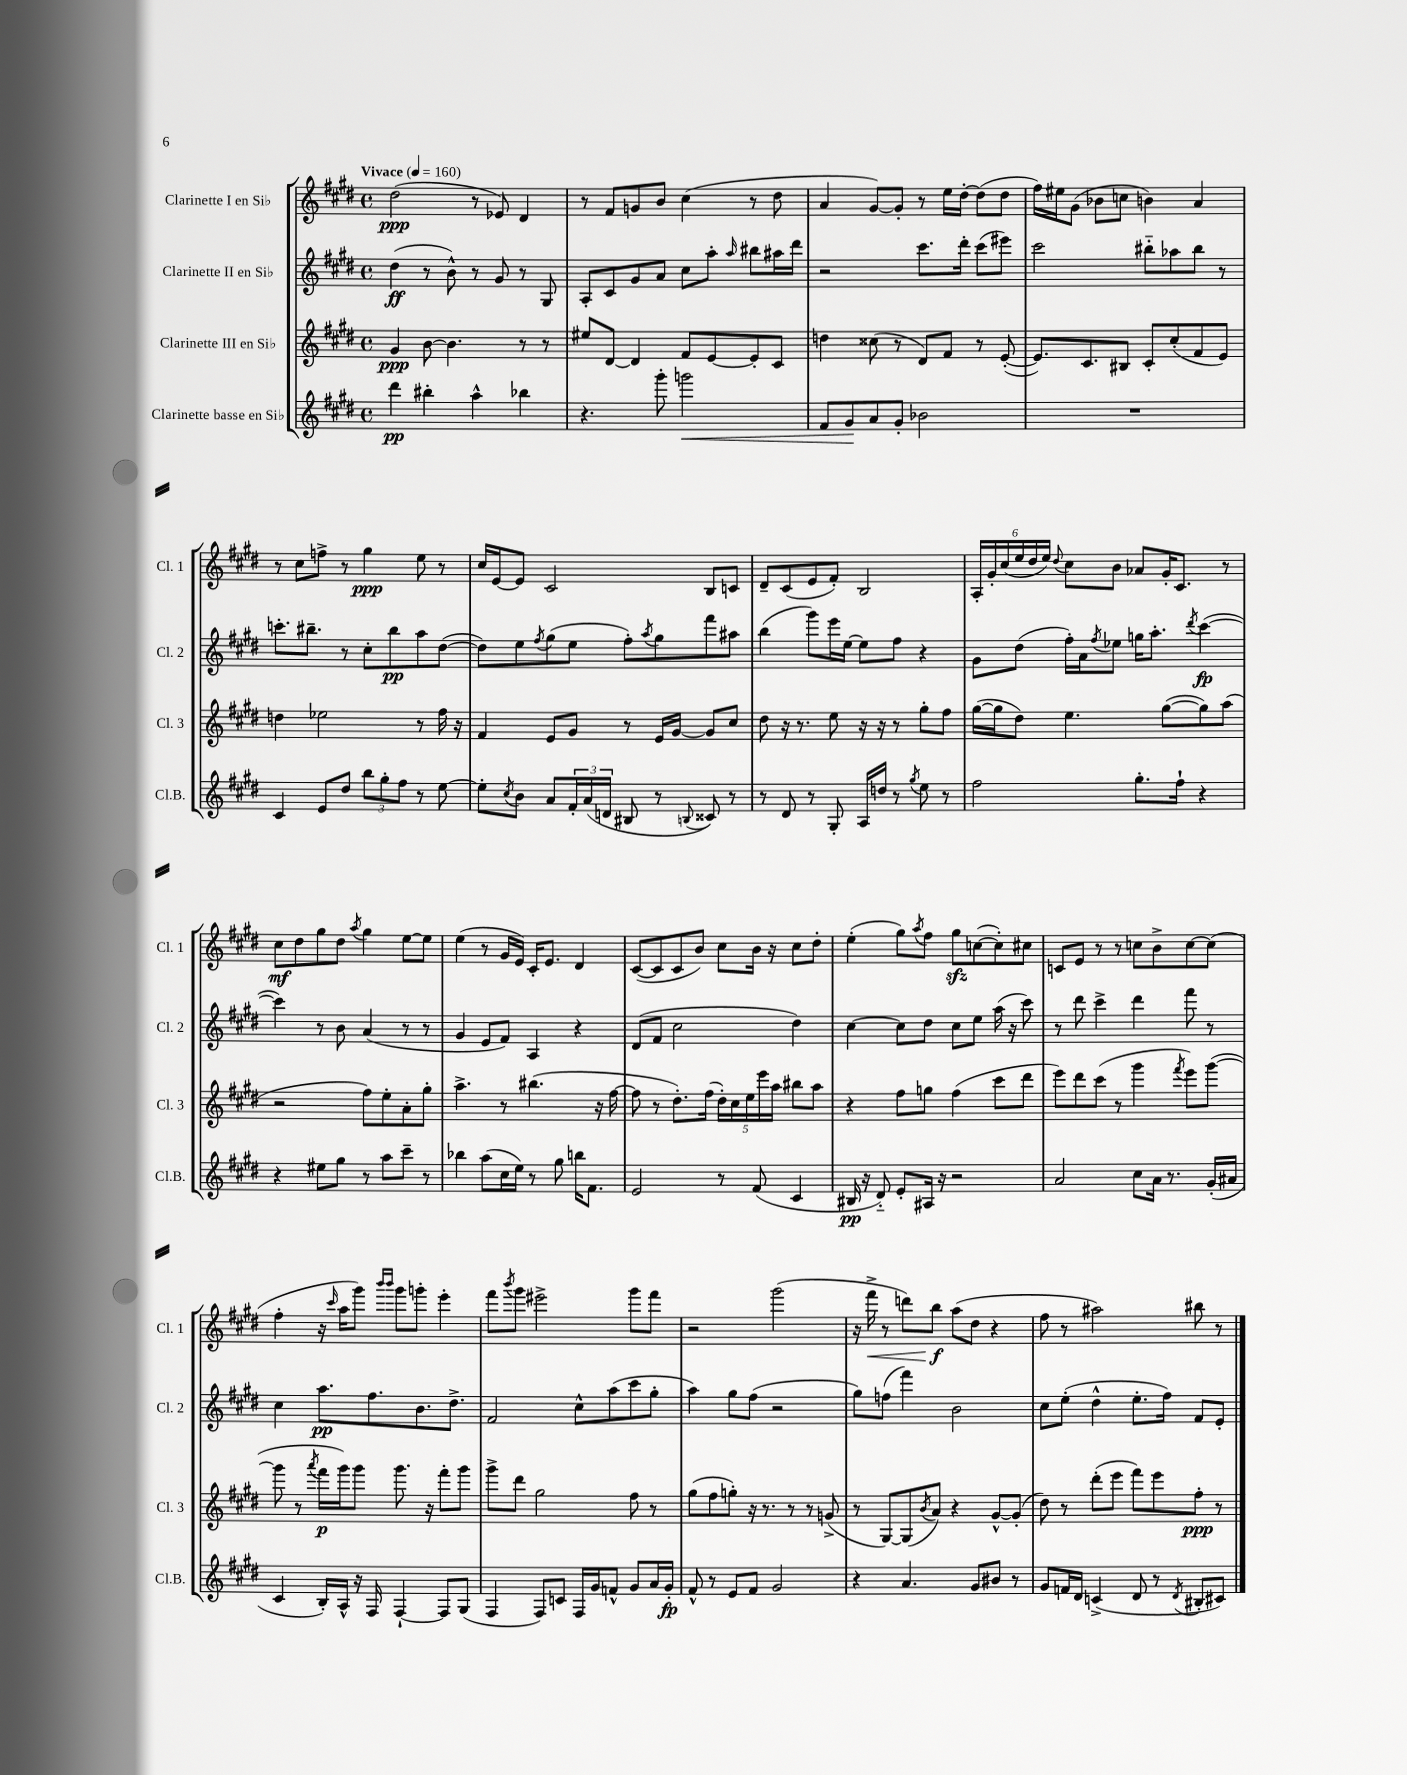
<<
\new StaffGroup <<
\new Staff = "s0" \with { instrumentName = "Clarinette I en Sib" shortInstrumentName = "Cl. 1" } {
    \clef treble \key e \major \defaultTimeSignature \time 4/4 \tempo "Vivace" 4 = 160
    dis''2\ppp( r8 ees'8) dis'4 |
    r8 fis'8 g'8 b'8 cis''4( r8 dis''8 |
    a'4 gis'8~) gis'8-. r8 e''16 dis''16~-. dis''8( dis''8 |
    fis''16) eis''16 gis'8( bes'8 c''8 b'4) a'4 |
    r8 cis''8 f''8-> r8 gis''4\ppp e''8 r8 |
    cis''16 e'16~ e'8 cis'2 b8 c'8 |
    dis'8-- cis'8( e'8 fis'8-.) b2 |
    \tuplet 6/4 { a16-. gis'16-. cis''16( e''16 dis''16 e''16) } \appoggiatura { dis''8 } cis''8 b'8 aes'8 gis'16-. cis'8. r8 |
    cis''8\mf dis''8 gis''8 dis''8 \acciaccatura { a''8 } gis''4 e''8~ e''8 |
    e''4( r8 gis'16 e'16) cis'16-. e'8. dis'4 |
    cis'8~( cis'8 cis'8 b'8) cis''8 b'16 r16 cis''8 dis''8-. |
    e''4-.( gis''8) \acciaccatura { a''8 } fis''8 gis''8\sfz c''8~( c''8-.) cis''8 |
    c'8 e'8 r8 r8 c''8 b'8-> c''8~ c''8( |
    fis''4-. r16 \grace { cis'''16 } a''16 gis'''8) \grace { b'''16 b'''16 } gis'''8 g'''8-. e'''4-. |
    fis'''8 \acciaccatura { b'''8 } gis'''8 eis'''2-> gis'''8 fis'''8 |
    r2 gis'''2( |
    r16 fis'''16->\< r8 d'''8) b''8\f\! a''8( dis''8 r4 |
    fis''8 r8 ais''2) bis''8 r8 \bar "|." |
}
\new Staff = "s1" \with { instrumentName = "Clarinette II en Sib" shortInstrumentName = "Cl. 2" } {
    \clef treble \key e \major \defaultTimeSignature \time 4/4
    dis''4\ff( r8 b'8-^) r8 gis'8 r8 gis8 |
    a8-. cis'8 gis'8 a'8 cis''8 a''8-. \grace { a''16 } bis''8 ais''16 dis'''16 |
    r2 cis'''8. dis'''16-. cis'''8( eis'''8) |
    cis'''2 bis''8-_ aes''8 bis''8 r8 |
    c'''8.-. bis''8.-- r8 cis''8-. bis''8\pp a''8 dis''8~( |
    dis''8) e''8 \acciaccatura { fis''8 } gis''8( e''8 fis''8-.) \acciaccatura { a''8 } gis''8 fis'''8 ais''8 |
    b''4( gis'''8) e'''16 e''16~ e''8 fis''8 r4 |
    gis'8 dis''8( fis''16-.) a'16 \acciaccatura { fis''8 } ees''8 g''16 a''8.-. \acciaccatura { dis'''8 } cis'''4~\fp( |
    cis'''4) r8 b'8 a'4( r8 r8 |
    gis'4 e'8 fis'8) a4 r4 |
    dis'8( fis'8 cis''2 dis''4) |
    cis''4~ cis''8 dis''8 cis''8 e''8 a''16( r16 cis'''8) |
    r8 dis'''8 cis'''4-> dis'''4 fis'''8 r8 |
    cis''4 a''8.\pp fis''8. b'8. dis''8.-> |
    fis'2 cis''8-^ a''8( cis'''8 gis''8-. |
    a''4) gis''8 fis''8( r2 |
    gis''8) f''8( fis'''4) b'2 |
    cis''8 e''8-.( dis''4-^ e''8.-. fis''16) fis'8 e'8-. \bar "|." |
}
\new Staff = "s2" \with { instrumentName = "Clarinette III en Sib" shortInstrumentName = "Cl. 3" } {
    \clef treble \key e \major \defaultTimeSignature \time 4/4
    gis'4\ppp b'8~ b'4. r8 r8 |
    eis''8 dis'8~ dis'4 fis'8 e'8~ e'8-. cis'8 |
    d''4 cisis''8( r8 dis'8) fis'8 r8 e'8~-.( |
    e'8.) cis'8. bis8 cis'8-. cis''8-.( fis'8 e'8) |
    d''4 ees''2 r8 fis''16 r16 |
    fis'4 e'8 gis'8 r8 e'16 gis'16~ gis'8 cis''8 |
    dis''8 r16 r8. e''8 r16 r16 r8 gis''8-. fis''8 |
    gis''16~( gis''16 dis''8) e''4. gis''8~( gis''8) a''8( |
    r2 fis''8) e''8-. a'8-. gis''8-. |
    a''4.-> r8 bis''4.( r16 fis''16~ |
    fis''8 r8 dis''8.-.) fis''16( \tuplet 5/4 { dis''16-.) cis''16 e''16 e'''16 a''16 } bis''8 a''8 |
    r4 fis''8 g''8 fis''4( cis'''8 dis'''8 |
    e'''8) dis'''8 cis'''8( r8 gis'''4 \acciaccatura { fis'''8 } e'''8) gis'''8~( |
    gis'''8 r8 \acciaccatura { a'''8 } fis'''16\p gis'''16) gis'''8 gis'''8. r16 fis'''8-. gis'''8 |
    gis'''8-> dis'''8 gis''2 fis''8 r8 |
    gis''8( fis''8 g''8-.) r16 r8. r8 r8 g'8->( |
    r8 gis8~) gis8( \acciaccatura { b'8 } a'8) r4 gis'8~-^ gis'8-.( |
    dis''8) r8 dis'''8-.( e'''8 fis'''8) e'''8 fis''8-.\ppp r8 \bar "|." |
}
\new Staff = "s3" \with { instrumentName = "Clarinette basse en Sib" shortInstrumentName = "Cl.B." } {
    \clef treble \key e \major \defaultTimeSignature \time 4/4
    dis'''4\pp bis''4-. a''4-^ bes''4 |
    r4. gis'''8-. g'''2\< |
    fis'8 gis'8\! a'8 gis'8-. bes'2 |
    R1 |
    cis'4 e'8 dis''8 \tuplet 3/2 { b''8 gis''8-. fis''8 } r8 e''8~ |
    e''8-. \acciaccatura { cis''8 } b'8 a'8 \tuplet 3/2 { fis'16-. a'16( d'16 } bis8 r8 \appoggiatura { b8 } cisis'8) r8 |
    r8 dis'8 r8 gis8-. a16 d''16 r8 \acciaccatura { gis''8 } e''8 r8 |
    fis''2 gis''8.-. fis''16-! r4 |
    r4 eis''8 gis''8 r8 a''8 cis'''8-- r8 |
    bes''4 a''8( cis''16 e''16) r8 gis''8 b''16 fis'8. |
    e'2 r8 fis'8( cis'4 |
    bis16\pp r16 dis'8-_) e'8-. ais16 r16 r2 |
    a'2 cis''8 a'16 r8. gis'16-.( ais'16 |
    cis'4 b16-.) a16-^ r16 fis16 fis4~-! fis8 gis8( |
    fis4 fis8) c'8 fis16 gis'16 f'8-^ gis'8 a'16 gis'16-.\fp |
    fis'8-^ r8 e'8 fis'8 gis'2 |
    r4 a'4. gis'8 bis'8 r8 |
    gis'8 f'16 dis'16 c'4->( dis'8 r8 \acciaccatura { dis'8 } bis8-. cis'8) \bar "|." |
}
>>
>>
\layout { \context { \Score \remove "Bar_number_engraver" } }
